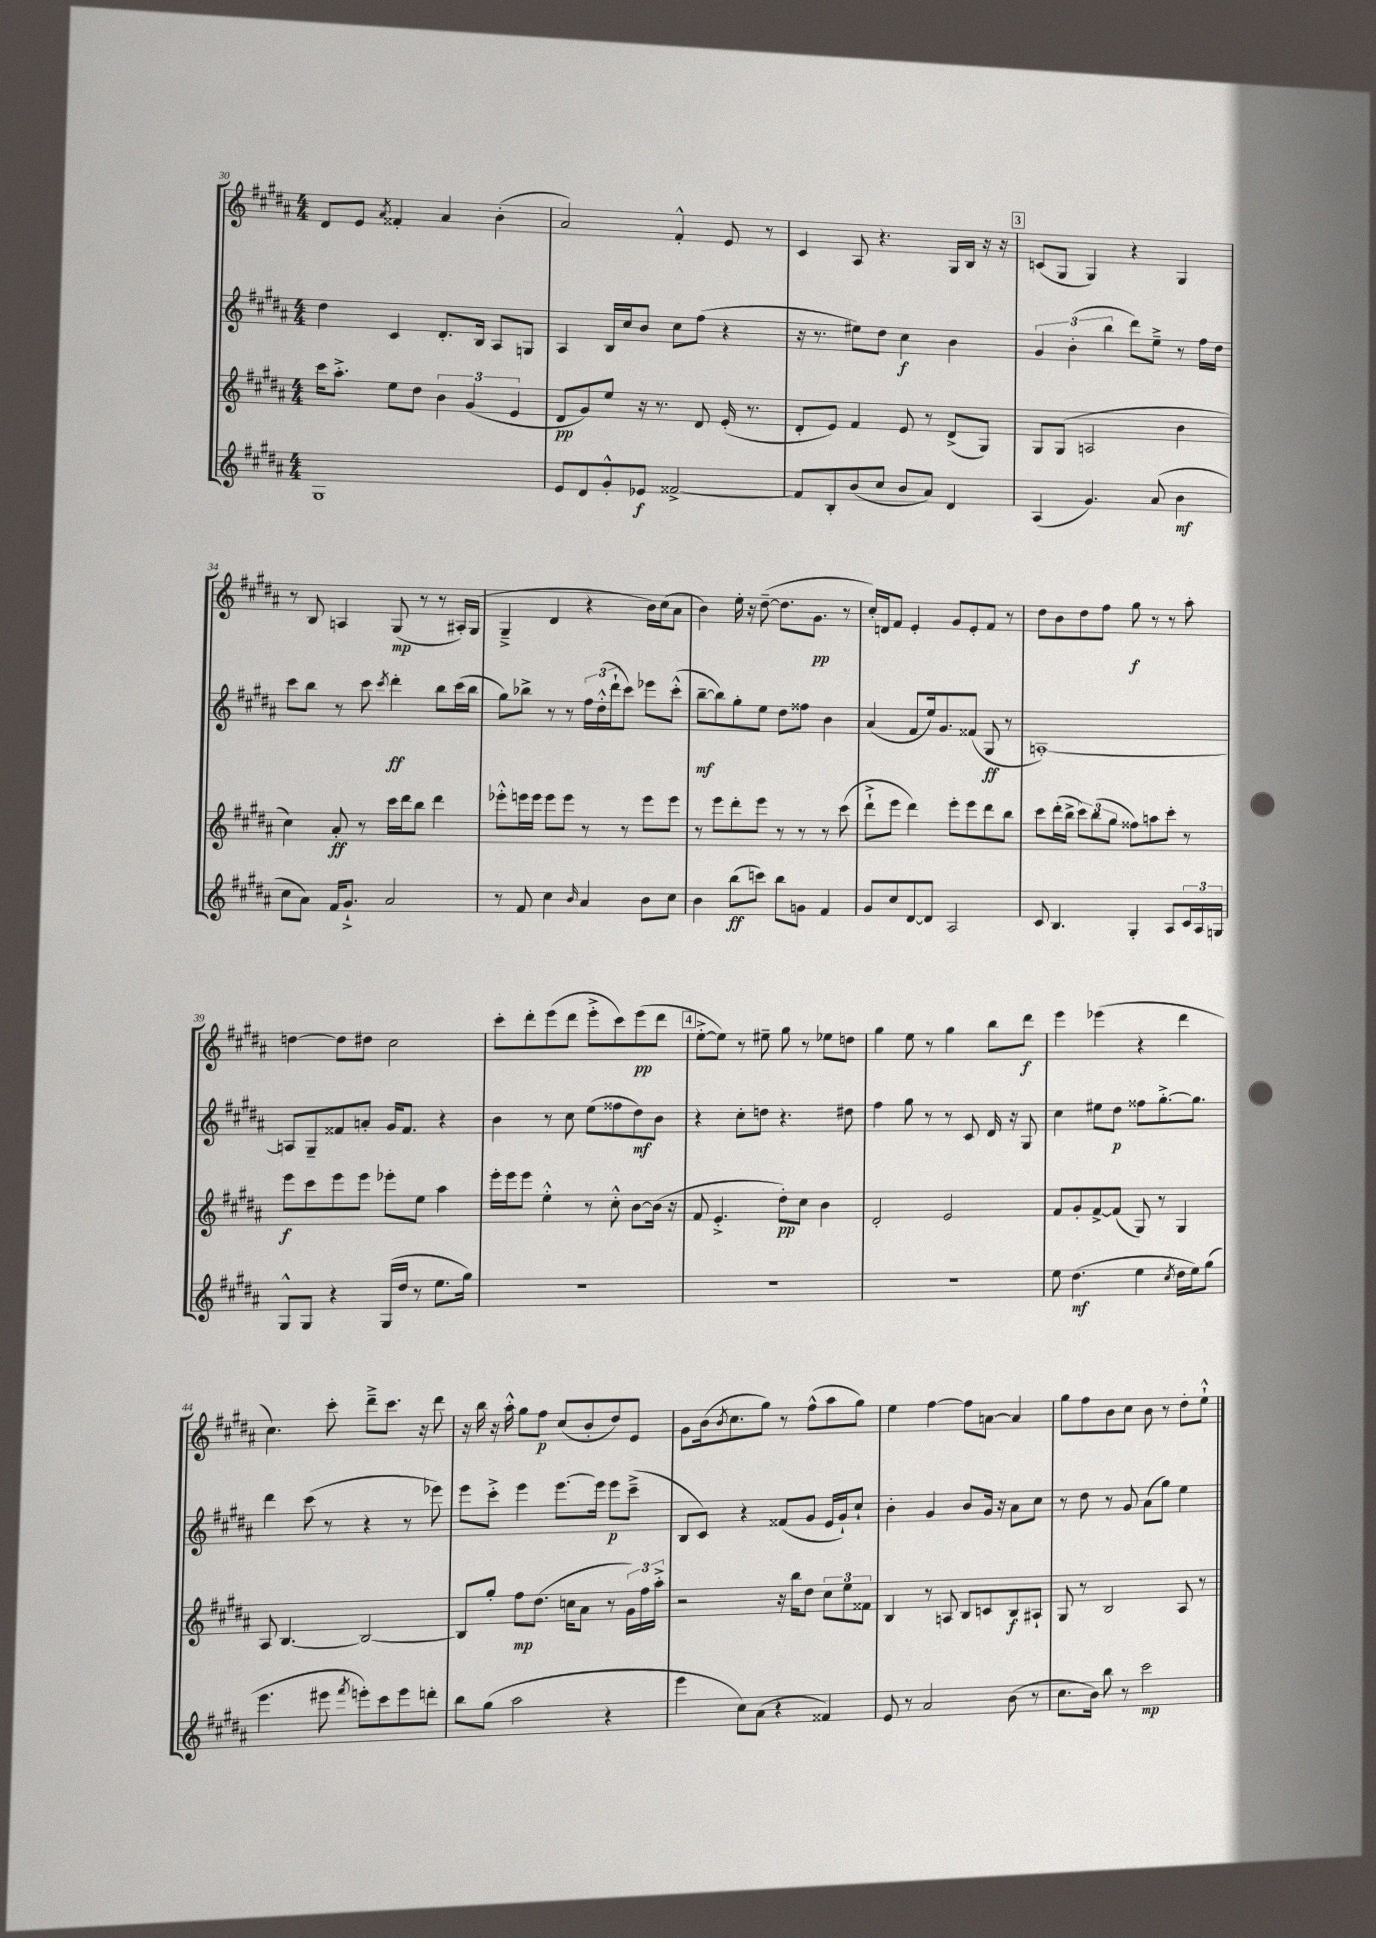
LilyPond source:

<<
\new StaffGroup <<
\new Staff = "s0" {
    \clef treble \key b \major \numericTimeSignature \time 4/4
    dis'8 e'8 \acciaccatura { ais'8 } fisis'4-. ais'4 b'4-.( |
    ais'2) fis'4-.-^ e'8 r8 |
    cis'4 ais8 r4. gis16 b16 r16 r16 |
    \mark \markup { \box "3" } c'8( gis8 gis4) r4 gis4 |
    r8 b8 a4 gis8\mp( r8 r8 ais16-.) gis16( |
    gis4---> dis'4 r4 b'16) cis''16( ais'8 |
    b'4) e''16-. r16 dis''8~--( dis''8. gis'8.\pp r8 |
    cis''16-.) d'16 fis'8 e'4-. gis'8 e'8-. fis'8 r8 |
    dis''8 b'8 dis''8 fis''8 gis''8\f r8 r8 ais''8-. |
    d''4~ d''8 dis''8 cis''2 |
    cis'''8-. dis'''8-. e'''8( dis'''8 e'''8-.-> cis'''8) e'''8\pp( dis'''8 |
    \mark \markup { \box "4" } e''8~-.-> e''8) r8 eis''8-- gis''8 r8 ees''8 d''8 |
    gis''4 e''8 r8 gis''4 b''8 dis'''8\f |
    e'''4 ees'''4( r4 dis'''4 |
    cis''4.) cis'''8-. dis'''8---> cis'''8. r16 dis'''8 |
    r16 b''16 r16 ais''16-.-^ gis''8 fis''8\p cis''8( b'8-. dis''8) e'8 |
    gis'8 b'16( \acciaccatura { b'8 } cis''8. gis''8) r8 fis''8-^( ais''8 gis''8) |
    e''4 fis''4~ fis''8 a'8~ a'4 |
    gis''8 fis''8 b'8 cis''8 b'8 r8 dis''8-. e''8-!-^ \bar "|." |
}
\new Staff = "s1" {
    \clef treble \key b \major \numericTimeSignature \time 4/4
    dis''4 cis'4 dis'8.-. b16 ais8 g8 |
    ais4 b16 cis''16 b'8 cis''8 fis''8( r4 |
    r16 r8. eis''8) dis''8 cis''4\f b'4 |
    \mark \markup { \box "3" } \tuplet 3/2 { gis'4 b'4-.( b''4 } dis'''8) e''8---> r8 fis''16 dis''16 |
    cis'''8 b''8 r8 cis'''8 \acciaccatura { cis'''8 } dis'''4-.\ff b''8 cis'''16( b''16 |
    gis''8) bes''8-> r8 r8 \tuplet 3/2 { fis''16 dis''16-.-^( dis'''16-! } cis'''8) ees'''8 cis'''8-.-^( |
    b''8~--\mf b''8) gis''8-. e''8 dis''8 fisis''8 b'4 |
    ais'4( fis'8 e''16) gis'8. fisis'8( gis8\ff r8 |
    a1~-.) |
    a8 gis8-- fisis'8 a'8-. gis'16 fisis'8. r4 |
    b'4 r8 cis''8 e''8( fisis''8 dis''8\mf) b'8 |
    \mark \markup { \box "4" } r4 cis''8-. d''8 r4. dis''8 |
    fis''4 gis''8 r8 r8 cis'8 dis'16 r16 gis8 |
    cis''4 eis''8 dis''8\p fisis''8 gis''8.~-.-> gis''8. |
    dis'''4 cis'''8( r8 r4 r8 ees'''8) |
    e'''8 cis'''8-.-> e'''4 e'''8.~ e'''16 e'''8\p cis'''8--->( |
    b8 cis'8) r4 fisis'8( gis'8 e'16 gis'16-!) cis''8-! |
    b'4-. gis'4 b'8 gis'16 r16 ais'8 cis''8 |
    r8 dis''8 r8 gis'8 ais'8( gis''8) e''4 \bar "|." |
}
\new Staff = "s2" {
    \clef treble \key b \major \numericTimeSignature \time 4/4
    cis'''16 ais''8.-.-> e''8 dis''8 \tuplet 3/2 { b'4 gis'4( e'4 } |
    dis'8\pp gis'8) e''8 r16 r8. dis'8 e'16-.( r8. |
    dis'8-. e'8) fis'4 e'8 r8 dis'8->( gis8) |
    \mark \markup { \box "3" } gis8 gis8( a2 b'4 |
    cis''4) ais'8-.\ff r8 cis'''16 dis'''16 b''8 dis'''4 |
    ees'''8-.-^ e'''16 e'''16 e'''8 e'''8 r8 r8 e'''8 e'''8 |
    r8 e'''8 dis'''8-. e'''8 r8 r8 r8 cis'''8( |
    dis'''8-!-> e'''8 dis'''4) e'''8-. e'''8 dis'''8 b''8 |
    cis'''8 dis'''16-.( b''16-> \tuplet 3/2 { cis'''8) b''8( gis''8 } fisis''8) a''8 cis'''8-. r8 |
    e'''8\f cis'''8 e'''8 e'''8 ees'''8-. e''8 ais''4 |
    e'''16-. e'''16 e'''8 e''4-.-^ r8 cis''8-.-^ b'8~ b'16( r16 |
    \mark \markup { \box "4" } fis'8 e'4.-.-> dis''8-.\pp) cis''8 b'4 |
    dis'2-. e'2 |
    fis'8 gis'8-. fis'8~-> fis'8( gis8) r8 gis4 |
    ais8 b4.~ b2~ |
    b8 gis''8-. fis''8\mp dis''8.( c''16 ais'8 r8 \tuplet 3/2 { gis'16) fis''16 ais''16-.-> } |
    r2 r16 b''16 dis''8 \tuplet 3/2 { cis''8 e''8 fisis'8 } |
    b4 r8 a8 b8 c'8 b8\f ais8-! |
    gis8 r8 b2 ais8 r8 \bar "|." |
}
\new Staff = "s3" {
    \clef treble \key b \major \numericTimeSignature \time 4/4
    gis1 |
    e'8 dis'8 gis'8-.-^ ees'8\f fisis'2~-> |
    fisis'8 b8-. b'8( cis''8 b'8 ais'8) dis'4 |
    \mark \markup { \box "3" } ais4( gis'4.) ais'8( b'4\mf |
    cis''8 ais'8) fis'16 gis'8.-!-> ais'2 |
    r8 fis'8 cis''4 \grace { b'16 } ais'4 b'8 cis''8 |
    b'4 b''8\ff( c'''8) b''8 g'8 fis'4 |
    gis'8 cis''8 dis'8~ dis'8 ais2 |
    cis'8 b4. gis4-. ais8 \tuplet 3/2 { cis'16 ais16 g16 } |
    gis8-^ gis8 r4 gis16( dis''16 r8 e''8. gis''16) |
    R1 |
    \mark \markup { \box "4" } R1 |
    R1 |
    e''8 dis''4.\mf( e''4 \acciaccatura { cis''8 } dis''16 e''16) gis''8( |
    e'''4. eis'''8 \acciaccatura { fis'''8 } e'''8-.) cis'''8 e'''8 d'''8-. |
    b''8 gis''8( ais''2 r4 |
    e'''4 cis''8) ais'8( r4 fisis'4) |
    e'8 r8 ais'2 b'8( r8 |
    cis''8. b'16) b''8 r8 cis'''2\mp \bar "|." |
}
>>
>>
\layout { \context { \Score currentBarNumber = #30 } }
